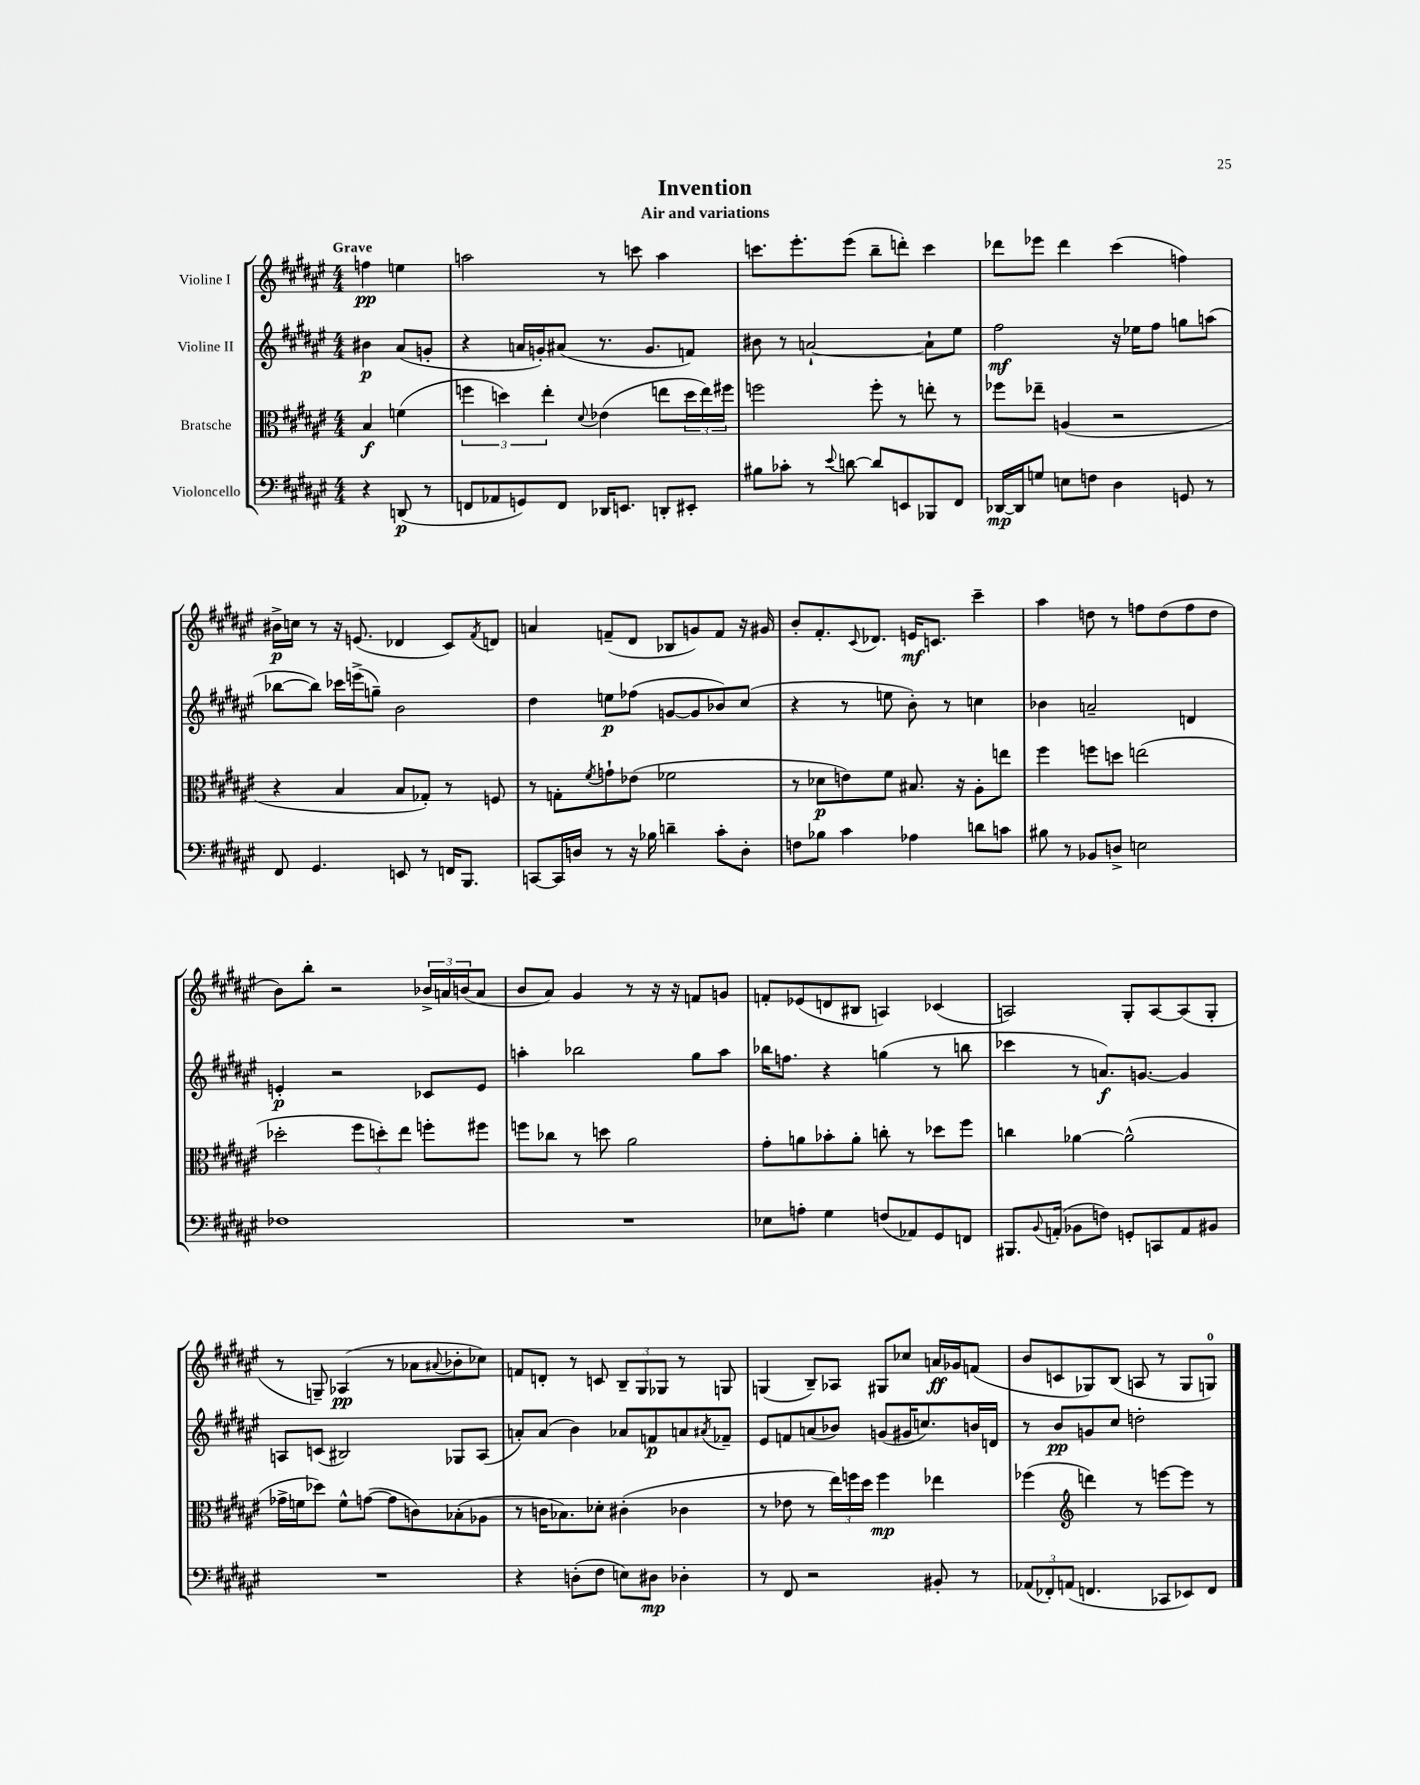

**kern	**kern	**kern	**kern
*staff4	*staff3	*staff2	*staff1
*clefF4	*clefC3	*clefG2	*clefG2
*k[f#c#g#d#a#e#]	*k[f#c#g#d#a#e#]	*k[f#c#g#d#a#e#]	*k[f#c#g#d#a#e#]
*M4/4	*M4/4	*M4/4	*M4/4
4r	4B/	4b#\	4ff\
(8DD/	(4f\	(8a#/L	4ee\
8r	.	8g'/J	.
=	=	=	=
8FF/L	6ff\	4r	2aa\
8AA-/	.	.	.
.	6dd\)	.	.
8GG/)	.	16a/LL	.
.	.	16g'/J)	.
.	6ee#'\	.	.
8FF/J	.	(8a#/J	.
.	8qqd#/	.	.
16DD-/LK	(4e-\	8.r	8r
8.EE/J	.	.	.
.	.	.	8ccc\
.	.	8.g/L	.
8DD'/L	8ee\L	.	4aa\
8EE#'/J	24dd\L	8f/J)	.
.	24ee\)	.	.
.	24ff#\JJ	.	.
=	=	=	=
8B#\L	2ff\	8b#\	8.ccc\L
8c-'\J	.	8r	.
.	.	.	8.eee#'\
8r	.	[2a`/	.
8qqe#/	.	.	.
[8d\	.	.	(8eee#\J
8d/]L	8ff'\	.	8bb~\L
8EE/	8r	.	8ddd'\J)
8BBB-/	8ee'\	8a`\]L	4ccc\
8FF#/J	8r	8ee#\J	.
=	=	=	=
[16DD-/LL	8ff-\L	2ff#\	8ddd-\L
16DD-/]J	.	.	.
8G/J	8ee-~\J	.	8eee-\J
8E\L	(4A/	.	4ddd-\
8F\J	.	.	.
4D#\	2r	16r	(4ccc#\
.	.	16ee-\LK	.
.	.	8ff#\J	.
8GG/	.	8gg\L	4ff\)
8r	.	(8aa\J	.
=	=	=	=
8FF#/	4r	[8bb-\L	16b#^\LL
.	.	.	16cc\JJ
4.GG#/	.	8bb-\]J)	8r
.	4B/	16ccc-\LL	16r
.	.	(16eee^\J	(8.e/
.	.	8gg~\J)	.
8EE/	8B/L	2b\	4d-/
8r	8G-'/J)	.	.
16FF/LK	8r	.	8c#/L)
8.BBB/J	.	.	.
.	.	.	8qf#/
.	8F/	.	8d/J
=	=	=	=
[8CC/L	8r	4dd#\	4a/
16CC/]L	8G'\L	.	.
16D/JJ	.	.	.
.	8qf#/	.	.
8r	8g`\	8ee\L	(8f~/L
16r	(8e-\J	(8ff-\J	8d#/J
16B-\	.	.	.
4d~\	2f-\	[8g/L	8B-/L
.	.	8g/]	8g/)
8c#'\L	.	8b-/)	8f/J
8D'\J	.	(8cc#/J	16r
.	.	.	16g#/
=	=	=	=
8F\L	8r	4r	8b'/L
8B-\J	8d-\L	.	8.f#'/
4c#\	8e\)	8r	.
.	.	.	8qqc#/
.	.	.	8.d-/J
.	8f#\J	8ee\	.
4A-\	8.B#/	8b'\)	16e/LK
.	.	.	8.c/J
.	.	8r	.
.	16r	.	.
8d\L	8A#'\L	4cc\	4ccc#~\
8c\J	8ee\J	.	.
=	=	=	=
8B#\	4ff#\	4b-\	4aa#\
8r	.	.	.
8BB-/L	8ff\L	2a~/	8dd\
8D^/J	8dd\J	.	8r
2E\	(2ee\	.	8ff\L
.	.	.	(8dd\
.	.	4d/	8ff\
.	.	.	8dd\J
=	=	=	=
1F-	2dd-'\	4e'/	8b\L)
.	.	.	8bb'\J
.	.	2r	2r
.	12ff#\L	.	.
.	12dd'\)	.	.
.	12ee#\J	.	.
.	8ff'\L	8c-/L	24b-^/LL
.	.	.	24a/
.	.	.	(24b/J
.	8ff#\J	8e/J	8a/J
=	=	=	=
1r	8ff\L	4aa'\	8b/L
.	8cc-\J	.	8a#/J)
.	8r	2bb-\	4g#/
.	8dd\	.	.
.	2a#\	.	8r
.	.	.	16r
.	.	.	16r
.	.	8gg#\L	8f/L
.	.	8aa\J	8g/J
=	=	=	=
8E-\L	8g#'\L	16bb-\LK	8f'/L
.	.	8.ff\J	.
8A'\J	8a\	.	(8e-/
4G#\	8b-'\	4r	8d/
.	8a'\J	.	8B#/J
(8F/L	8cc'\	(4gg\	4A/)
8AA-/)	8r	.	.
8GG#/	8dd-\L	8r	(4c-/
8FF/J	8ff#\J	8bb\	.
=	=	=	=
8.BBB#/L	4cc\	4ccc-\	2A/)
8qqBB/	.	.	.
(16AA'/Jk	.	.	.
8BB-\L	[4a-\	8r	.
8F\J)	.	8.a/L)	.
8GG'/L	(2a-^^\]	.	8G#'/L
.	.	[8.g/J	.
8CC/	.	.	[8A/
8AA/	.	4g/]	(8A/]
8BB#/J	.	.	8G#'/J
=	=	=	=
1r	16g-^\LL	8A/L	8r
.	16f\J	.	.
.	8dd-\J)	(8c/J	8G~/)
.	8f^^\L	2B#/)	(4A-/
.	([8g\J	.	.
.	8g\]L	.	8r
.	8c\)	.	8a-\L
.	.	.	8qqa#/
.	(8B-'\	8G-/L	8b-'\
.	8A-\J	(8A/J	8cc-\J)
=	=	=	=
4r	8r	8a'/L)	8f/L
.	16c\LK	(8a/J	8d'/J
.	8.B-\)	.	.
(8D'\L	.	4b\)	8r
8F#\J	8d-'\J	.	8c/
8E\L)	(4c#'\	8a-/L	12B~/L
.	.	.	12G#/
8D#\J	.	8f/	.
.	.	.	12G-/J
4D-'\	4c-\	8a/	8r
.	.	8qa#/	.
.	.	8f-~/J	8G/
=	=	=	=
8r	8r	8e#/L	(4G/
8FF#/	8e-\	8f/	.
2r	8r	(8a/	8B~/L)
.	24ee#\LL)	8b-/J)	8A-/J
.	24ff\	.	.
.	24dd#\JJ	.	.
.	4ff\	(8g/L	8G#/L
.	.	16g#/K	8cc-/J
.	.	8.cc/)	.
8BB#'/	4ee-\	.	16a/LL
.	.	.	16g-/J
8r	.	16b/L	(8f/J
.	.	16d/JJ	.
=	=	=	=
(12AA-/L	(4ff-\	8r	8b/L
12FF-'/)	.	.	.
.	.	8b/L	8c/
(12AA/J	.	.	.
*	*clefG2	*	*
4.FF/	4ddd\)	8g/	8G-/)
.	.	8cc#/J	(8B/J
.	8r	2dd'\	8A/
8CC-/L	[8eee\L	.	8r
8EE-/)	8eee\]J	.	8G-/L
8FF/J	8r	.	8G/J)
==	==	==	==
*-	*-	*-	*-
